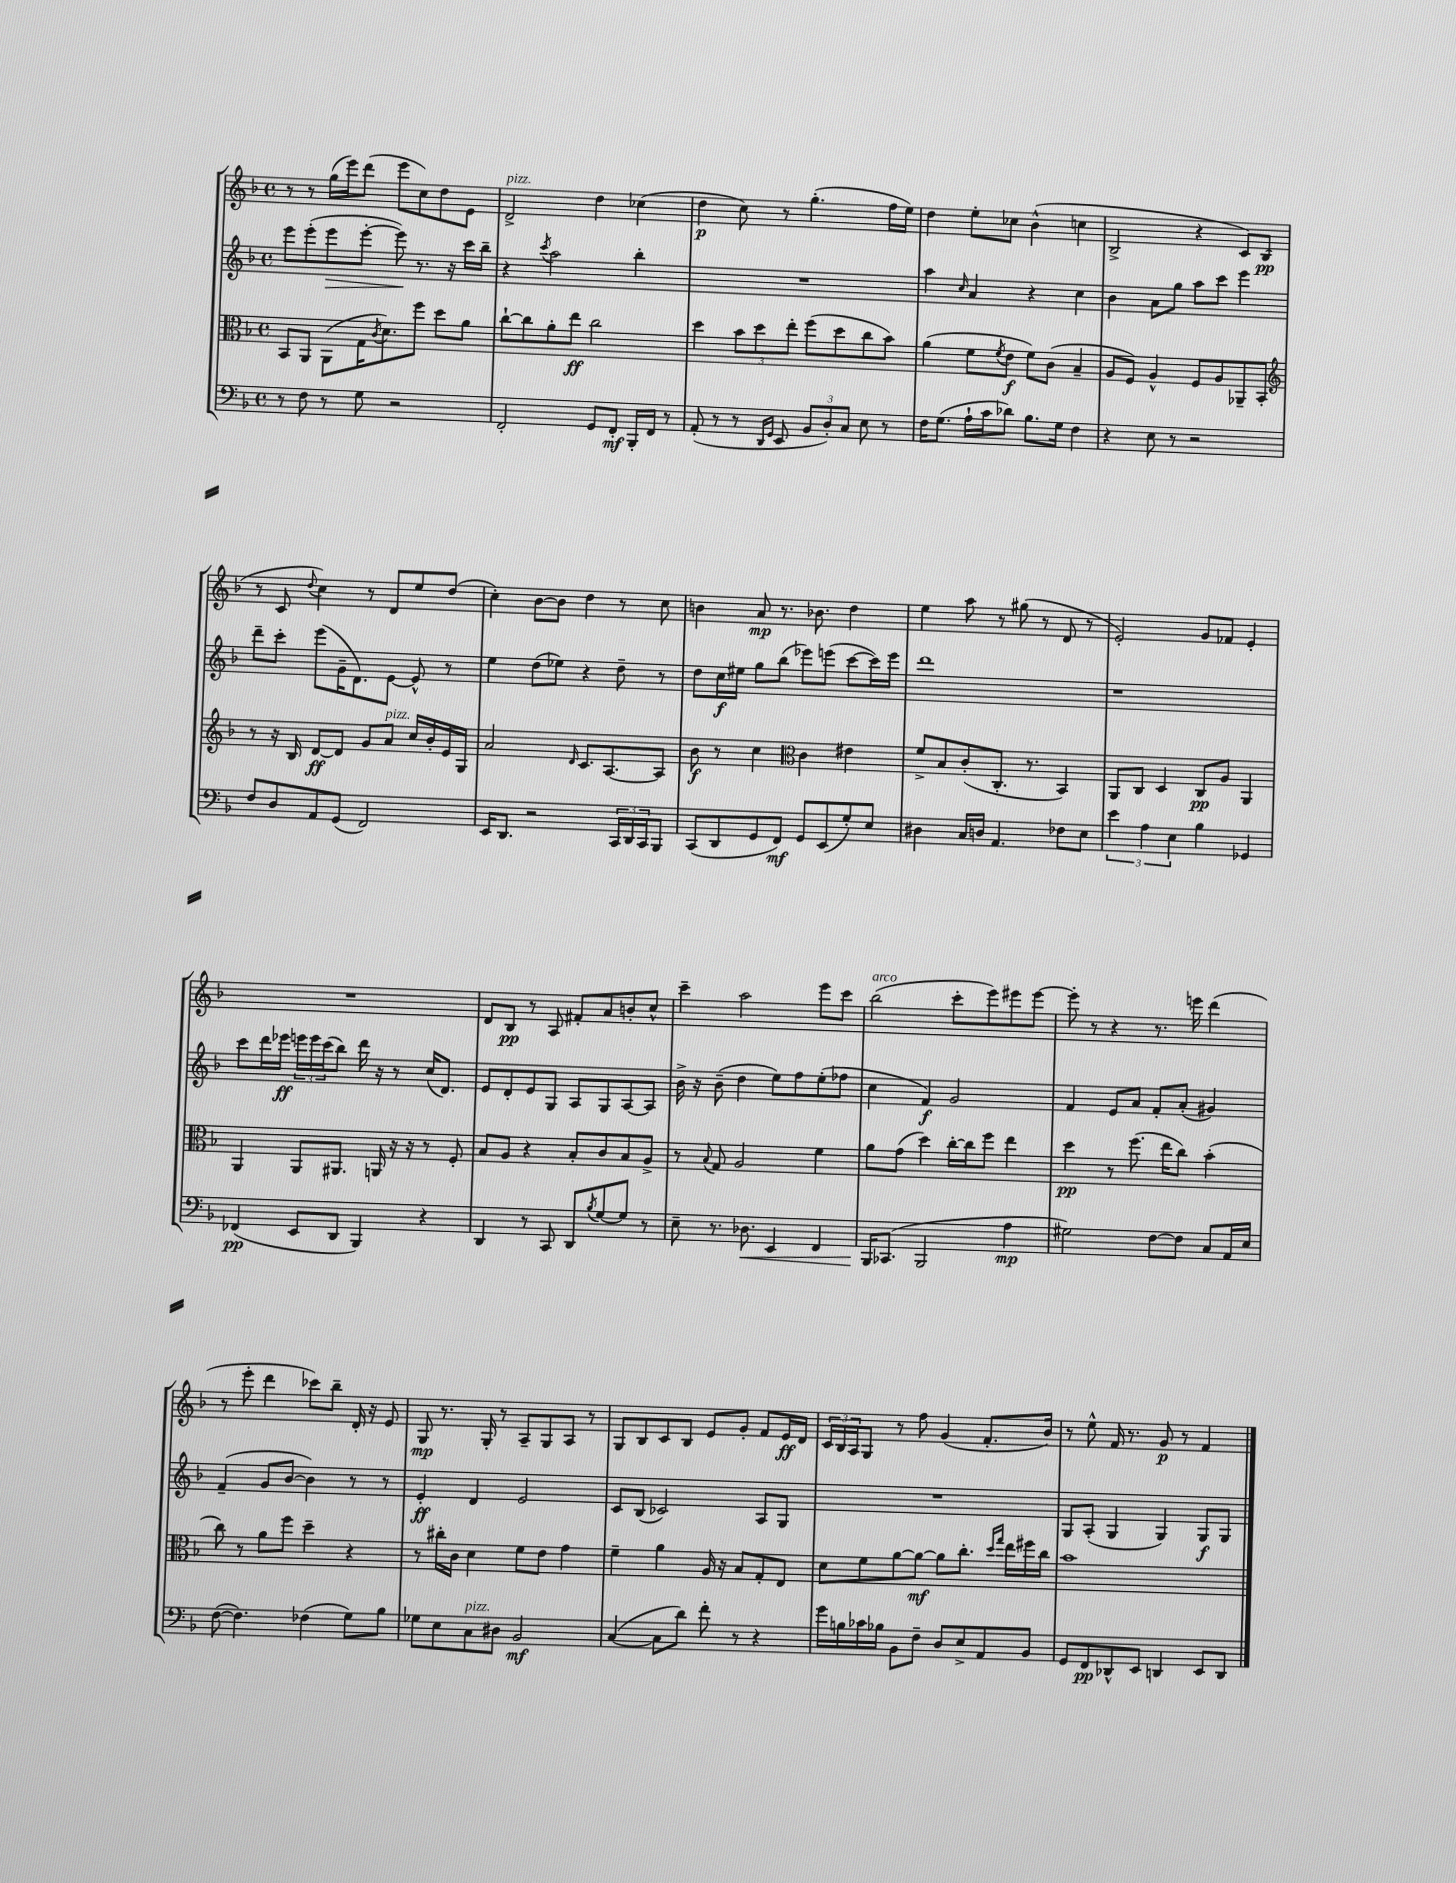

**kern	**kern	**kern	**kern
*staff4	*staff3	*staff2	*staff1
*clefF4	*clefC3	*clefG2	*clefG2
*k[b-]	*k[b-]	*k[b-]	*k[b-]
*M4/4	*M4/4	*M4/4	*M4/4
*met(c)	*met(c)	*met(c)	*met(c)
8r	8BB-	8eee	8r
8F	8AA	(8eee'	8r
8r	(8AA	8eee	(16gg
.	.	.	16eee)
8G	16G	[8eee'	(8ddd
.	8qc	.	.
.	8.d)	.	.
2r	.	8eee])	8eee
.	8ff	8.r	8cc)
.	8dd	.	8dd
.	.	16r	.
.	8a	16ccc	8e
.	.	16bb-~	.
=	=	=	=
2FF'	[8cc`	4r	2d^
.	8cc]	.	.
.	.	8qccc	.
.	8a'	2aa	.
.	8ee	.	.
8GG	2cc	.	4dd
8FF'	.	.	.
16BBB-'	.	4bb-'	(4cc-
16FF	.	.	.
8r	.	.	.
=	=	=	=
(8AA'	4dd	1r	4dd
8r	.	.	.
8r	12b-	.	8cc)
.	12dd	.	.
16qqDD	.	.	.
16qqGG	.	.	.
8EE	.	.	8r
.	12ee'	.	.
12BB-	(8ff	.	(4.gg'
12D')	.	.	.
.	8dd	.	.
12C	.	.	.
8E	8cc	.	.
8r	8b-)	.	16ff
.	.	.	16ee)
=	=	=	=
16F	(4a	4aa	4dd
(8.G	.	.	.
.	.	16qqcc	.
16A`	8f	4a	8ee'
16c	.	.	.
.	8qf	.	.
8d-)	8e	.	8cc-
8.B-	8f)	4r	(4b-^^
.	(8c	.	.
16G	.	.	.
4F	4B-~	4cc	4cc
=	=	=	=
4r	8A	4b-	2B-^
.	8F)	.	.
8E	4A^^	8a	.
8r	.	8gg	.
2r	8F	8aa	4r
.	8A	8ccc	.
.	8AA-~	4eee	8c)
.	8BB-'	.	(8B-
=	=	=	=
*	*clefG2	*	*
8F	8r	8ddd~	8r
8D	16r	8ccc'	8c
.	16B-	.	.
.	.	.	8qqdd
8AA	[8d	(8eee	4cc)
(8GG	8d]	16g~	.
.	.	8.d)	.
2FF)	8g	.	8r
.	8a	[8e	8d
.	16cc	8e^^]	8ee
.	16b-'	.	.
.	16e	8r	(8dd
.	16G	.	.
=	=	=	=
16EE	2a	4ee	4cc')
8.DD	.	.	.
2r	.	(8dd	[8b-
.	.	8ee-)	8b-]
.	16qqd	.	.
.	8.c	4r	4dd
.	[8.A	.	.
24CC	.	8dd~	8r
24DD	.	.	.
24CC	.	.	.
8BBB-	8A]	8r	8cc
=	=	=	=
(8CC	8b-	8dd	4b
8DD	8r	16cc	.
.	.	16ee#	.
8GG	4cc	8gg	8a
8FF)	.	(8bb-	8.r
*	*clefC3	*	*
8GG	4c	8eee-)	.
.	.	.	8.b-
(8EE	.	(8eee	.
8G')	4e#	[8ccc	4dd
8E	.	16ccc])	.
.	.	16eee	.
=	=	=	=
4D#	8f^	1ddd	4ee
.	8B-	.	.
16C	(8c'	.	8aa
16D	.	.	.
4.AA	8.C'	.	8r
.	.	.	(8gg#
.	8.r	.	.
.	.	.	8r
8F-	4BB-)	.	8d
8E	.	.	8r
=	=	=	=
6e	8AA	1r	2e')
.	8C	.	.
6A	.	.	.
.	4D	.	.
6E	.	.	.
4B-	8C	.	8g
.	8A	.	8f-
4GG-	4AA	.	4e'
=	=	=	=
(4FF-	4AA	8ccc	1r
.	.	16ddd	.
.	.	16eee-	.
8EE	8AA	24eee	.
.	.	24eee	.
.	.	(24ccc	.
8DD	8.AA#	8bb-)	.
4BBB-)	.	16ddd	.
.	16AA	16r	.
.	16r	8r	.
.	16r	.	.
4r	8r	(16cc	.
.	.	8.d)	.
.	8F'	.	.
=	=	=	=
4DD	8B-	8e	8d
.	8A	8d'	8B-
8r	4r	8e	8r
8CC	.	8G	8A
8DD	8B-'	8A	8f#'
8qB-	.	.	.
[8G	8c	8G	8a
8G]	8B-	[8A	8b'
8r	8A^	8A]	8cc^^
=	=	=	=
8E~	8r	16b-^	4ccc~
.	.	16r	.
.	8qqB-	.	.
8.r	8G	(8b-~	.
.	2A	4dd	2aa
8.D-	.	.	.
4EE	.	8ee)	.
.	.	8ff	.
4FF	4f	(8ee'	8eee
.	.	8ff-	8ccc
=	=	=	=
16BBB-	8a	4cc	(2bb-
(8.CC-	.	.	.
.	(8g	.	.
2BBB-	4dd)	4f)	.
.	[16cc'	2g	8ccc'
.	16cc]	.	.
.	8ff	.	8eee)
4A	4ee	.	8eee#
.	.	.	[8eee#
=	=	=	=
2G#)	4dd	4f	8eee#']
.	.	.	8r
.	8r	8e	4r
.	(8.ff	8a	.
[8F	.	8f'	8.r
.	16ee	.	.
8F]	8cc)	(8a'	.
.	.	.	16eee
8C	(4b-'	4g#)	(4ddd
16AA	.	.	.
16E	.	.	.
=	=	=	=
([8F	8cc)	(4f~	8r
4.F])	8r	.	8eee'
.	8a	8g	4ddd
.	8ff	[8b-	.
(4F-	4dd~	4b-])	8ccc-)
.	.	.	8bb-~
8G)	4r	8r	16d'
.	.	.	16r
8B-	.	8r	8e
=	=	=	=
8G-	8r	4e'	8G
8E	16cc#'	.	8.r
.	16c	.	.
8C	4d	4d	.
.	.	.	16G'
8D#	.	.	8r
2BB-	8f	2e	8A~
.	8e	.	8G
.	4g	.	8A
.	.	.	8r
=	=	=	=
([4C	4f~	8c	8G
.	.	(8B-	8B-
8C]	4a	2c-)	8c
8d)	.	.	8B-
8f'	16A	.	8e
.	16r	.	.
8r	8B-	.	8g'
4r	8G'	8A	8f
.	8E	8G	16e
.	.	.	16d
=	=	=	=
16g	8d	1r	24c
.	.	.	24B-
16B	.	.	.
.	.	.	24A
16c-	8f	.	8G
16B-	.	.	.
8BB-	[8a	.	8r
8F~	8a_	.	8ff
8D	8a]	.	(4g
8E^	8.cc'	.	.
8AA	.	.	8.f'
.	16qqdd	.	.
.	16qqgg	.	.
.	16ee	.	.
8BB-	16ff#	.	.
.	16cc	.	16b-)
=	=	=	=
8GG	1b-	8G	8r
8FF	.	(8A'	8ee^^
8DD-^^	.	4G	16f
.	.	.	8.r
8EE	.	.	.
4DD	.	4G)	8g
.	.	.	8r
8EE	.	8G	4f
8DD	.	8G	.
==	==	==	==
*-	*-	*-	*-
